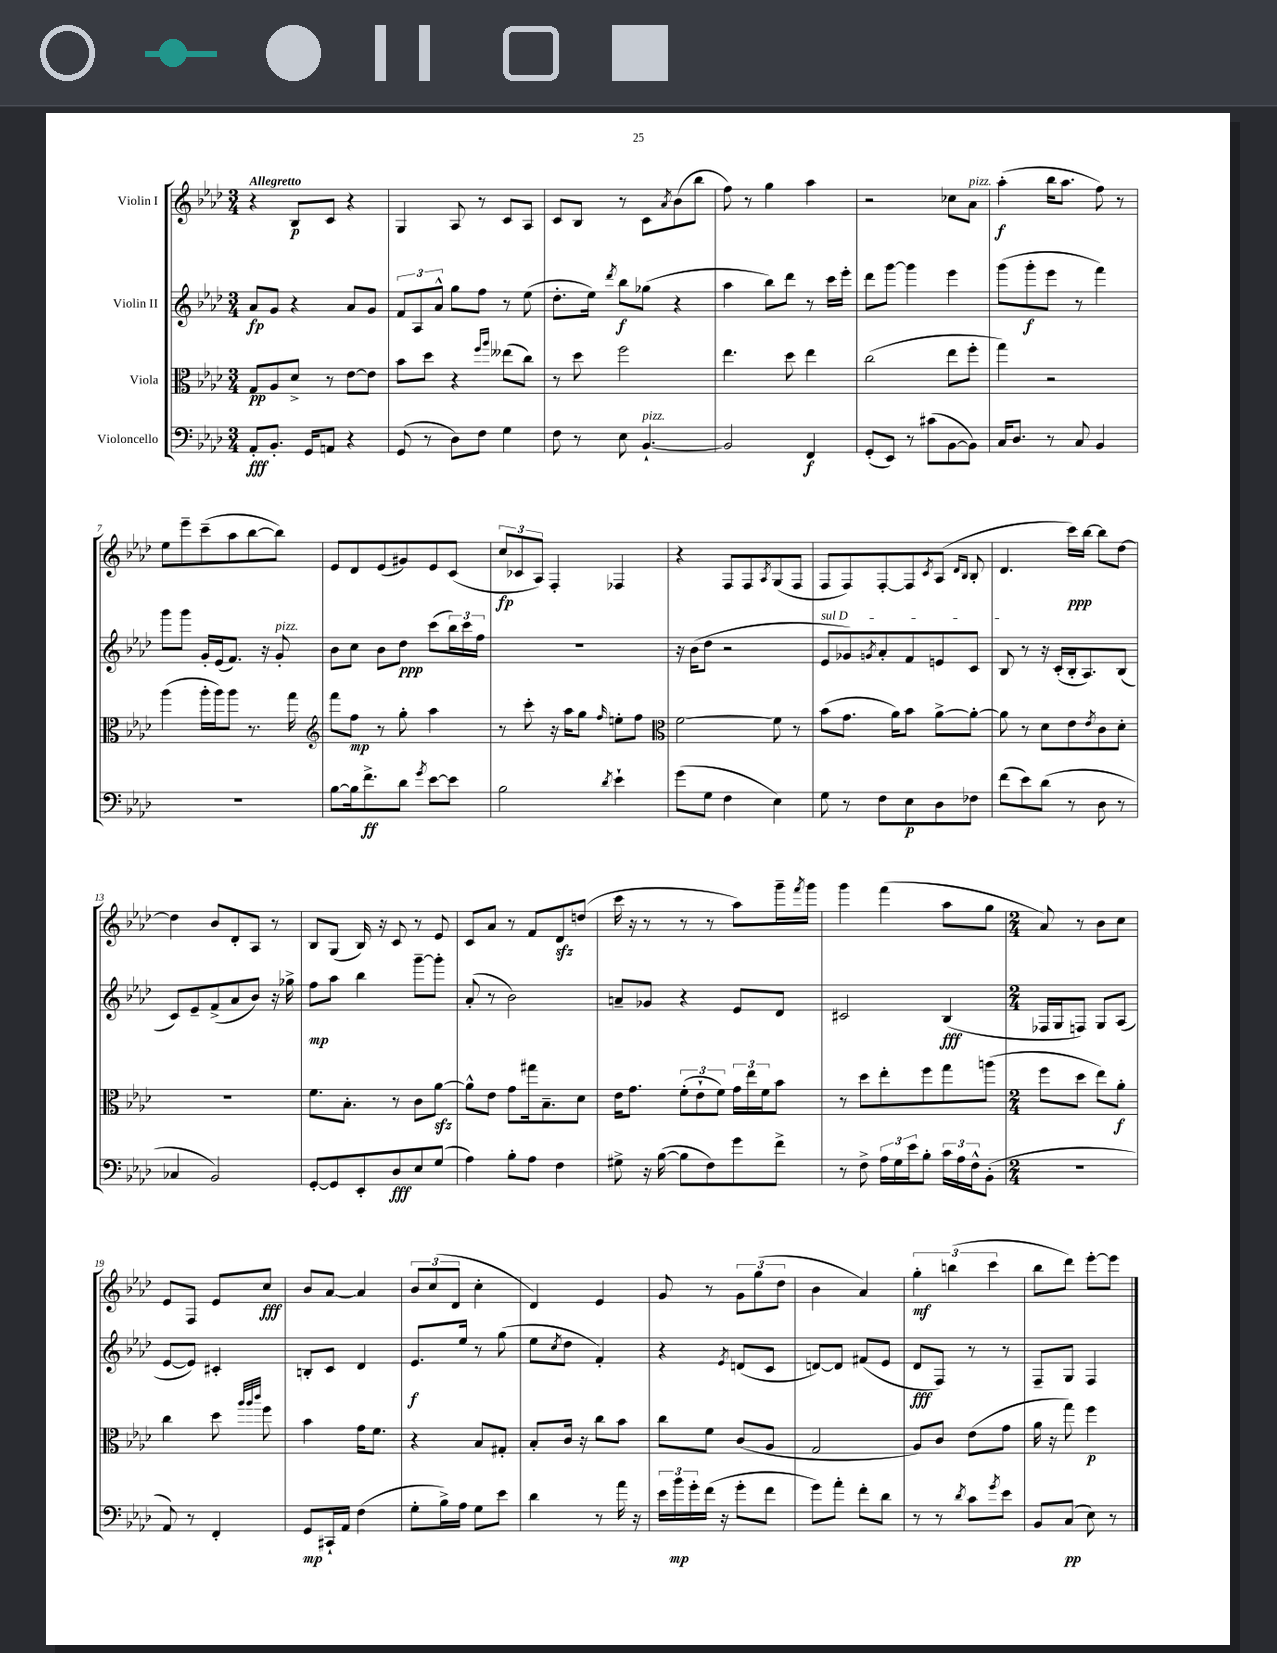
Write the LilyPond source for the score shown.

<<
\new StaffGroup <<
\new Staff = "s0" \with { instrumentName = "Violin I" } {
    \clef treble \key aes \major \numericTimeSignature \time 3/4 \tempo "Allegretto"
    r4 bes8\p c'8 r4 |
    g4 aes8 r8 c'8 aes8 |
    c'8 bes8 r8 c'8 \acciaccatura { aes'8 } bes'8( bes''8 |
    f''8) r8 g''4 aes''4 |
    r2 ces''8 aes'8^\markup { \italic "pizz." } |
    aes''4-.\f( bes''16 aes''8. f''8) r8 |
    ees''8 ees'''8-- c'''8--( aes''8 bes''8~ bes''8) |
    ees'8 des'8 ees'8( gis'8) ees'8 c'8( |
    \tuplet 3/2 { c''8\fp ces'8 aes8) } f4-. fes4 |
    r4 f8 f8 \acciaccatura { aes8 } g8( f8 |
    f8 f8) f8~-. f8 \acciaccatura { c'8 } aes8( \grace { des'16 bes16 } bes8-. |
    des'4. c'''16\ppp) bes''16~ bes''8 des''8~ |
    des''4 bes'8 des'8-. aes8 r8 |
    bes8 g8( bes16) r16 c'8 r8 ees'8 |
    c'8 aes'8 r8 f'8 des'8\sfz d''8( |
    c'''16 r16 r8 r8 r8 aes''8) g'''16-- \acciaccatura { f'''8 } g'''16 |
    g'''4 f'''4( aes''8 g''8 |
    \numericTimeSignature \time 2/4 aes'8) r8 bes'8 c''8 |
    ees'8 f8 ees'8 c''8\fff |
    bes'8 aes'8~ aes'4 |
    \tuplet 3/2 { bes'8 c''8( des'8 } c''4-. |
    des'4) ees'4 |
    g'8 r8 \tuplet 3/2 { g'8 g''8( des''8 } |
    bes'4 aes'4) |
    \tuplet 3/2 { g''4-.\mf b''4( c'''4 } |
    bes''8 des'''8) ees'''8~-. ees'''8 \bar "|." |
}
\new Staff = "s1" \with { instrumentName = "Violin II" } {
    \clef treble \key aes \major \numericTimeSignature \time 3/4
    aes'8\fp g'8 r4 aes'8 g'8 |
    \tuplet 3/2 { f'8 aes8 aes'8-^ } g''8 f''8 r8 ees''8( |
    des''8.-. ees''16) \acciaccatura { des'''8 } bes''8\f ges''8( r4 |
    aes''4 bes''8) des'''8 r8 c'''16 ees'''16-. |
    des'''8 g'''8~ g'''4 ees'''4 |
    g'''8( g'''8-.\f ees'''8 r8 f'''4) |
    g'''8 g'''8 g'16-. ees'16( f'8.) r16 g'8-.^\markup { \italic "pizz." } |
    bes'8 c''8 bes'8 des''8\ppp c'''8( \tuplet 3/2 { bes''16) c'''16 f''16 } |
    R2. |
    r16 bes'16( des''8 r2 |
    \once \override TextSpanner.bound-details.left.text = \markup { \italic "sul D" } ees'8\startTextSpan ges'8) \acciaccatura { g'8 } aes'8-. f'8 e'8 c'8 |
    bes8\stopTextSpan r8 r16 c'16-.( bes16-. aes8.) bes8( |
    c'8) ees'8-- f'8->( aes'8 bes'8) r16 ges''16-> |
    f''8\mp aes''8 bes''4 g'''8~-- g'''8-. |
    aes'8-.( r8 bes'2) |
    a'8-- ges'8 r4 ees'8 des'8 |
    cis'2 bes4\fff( |
    \numericTimeSignature \time 2/4 fes16 g16 f8) g8 aes8( |
    ees'8~ ees'8) cis'4-. |
    b8-. c'8 des'4 |
    ees'8.\f ees''16 r8 g''8( |
    ees''8 \acciaccatura { c''8 } des''8 f'4-.) |
    r4 \acciaccatura { ees'8 } d'8( c'8 |
    d'8~) d'8 fis'8( ees'8 |
    des'8\fff f8) r8 r8 |
    f8-- g8 f4 \bar "|." |
}
\new Staff = "s2" \with { instrumentName = "Viola" } {
    \clef alto \key aes \major \numericTimeSignature \time 3/4
    g8\pp aes8 des'8-> r8 ees'8~ ees'8 |
    bes'8 des''8 r4 \grace { f''16 aes''16 } eeses''8( c''8) |
    r8 des''8 f''2 |
    ees''4. des''8 ees''4 |
    c''2( ees''8 f''8-. |
    g''4) r2 |
    aes''4( aes''16-. aes''16) aes''8 r8. g''16 |
    \clef treble f'''8 f''8\mp r8 g''8-. aes''4 |
    r8 c'''8-. r16 aes''16 g''8 \grace { f''16 } e''8-. f''8 |
    \clef alto f'2~ f'8 r8 |
    bes'8( g'8. aes'16) bes'8 aes'8~-> aes'8~-. |
    aes'8 r8 des'8 ees'8 \acciaccatura { ees'8 } c'8 des'8-. |
    R2. |
    f'8. bes8.-. r8 c'8 aes'8~\sfz |
    aes'8-^ ees'8 g'8 gis''16 bes8.-- des'8 |
    ees'16 g'8. \tuplet 3/2 { f'8-.( ees'8-! f'8) } \tuplet 3/2 { g'16 ees''16 f'16 } bes'8 |
    r8 des''8 ees''8-. f''8 g''8 a''8( |
    \numericTimeSignature \time 2/4 f''8 des''8 ees''8) aes'8-.\f |
    c''4 des''8 \grace { aes''32 aes''32 c'''32 } f''8 |
    bes'4 g'16 f'8. |
    r4 bes8 gis8-. |
    bes8-. c'16 r16 c''8 bes'8 |
    c''8 f'8 c'8( aes8 |
    g2 |
    aes8) c'8 ees'8( g'8 |
    aes'16 r16 g''8) f''4\p \bar "|." |
}
\new Staff = "s3" \with { instrumentName = "Violoncello" } {
    \clef bass \key aes \major \numericTimeSignature \time 3/4
    aes,8-.\fff bes,8.-. g,16 a,8 r4 |
    g,8( r8 des8) f8 g4 |
    f8 r8 ees8 bes,4.~-!^\markup { \italic "pizz." } |
    bes,2 f,4\f |
    g,8-.( ees,8) r8 cis'8( bes,8~ bes,8) |
    c16 des8. r8 c8 bes,4 |
    R2. |
    bes8~ bes16 f'8.->\ff des'8 \acciaccatura { g'8 } ees'8~ ees'8 |
    bes2 \acciaccatura { des'8 } ees'4-! |
    g'8( g8 f4 ees4) |
    g8 r8 f8 ees8\p des8 fes8 |
    f'8( ees'8) des'8( r8 des8 r8 |
    ces4 bes,2) |
    g,8~-. g,8 ees,8-. des8\fff ees8 g8( |
    aes4) bes8-. aes8 f4 |
    gis8-> r16 bes16~( bes8 f8) g'8 f'8-> |
    r8 f8-> \tuplet 3/2 { aes16 g16 ees'16 } bes8-. \tuplet 3/2 { c'16 aes16 f16-^ } bes,8-.( |
    \numericTimeSignature \time 2/4 r2 |
    aes,8) r8 f,4-. |
    g,8\mp cis,16-! aes,16 f4( |
    g8-. bes16->) aes16 g8 ees'8 |
    des'4 r8 aes'16 r16 |
    \tuplet 3/2 { ees'16 bes'16\mp g'16-. } f'16( r16 g'8-. f'8 |
    g'8) aes'8-. f'8-. des'8 |
    r8 r8 \acciaccatura { des'8 } c'8 \acciaccatura { g'8 } ees'8 |
    bes,8 c8\pp( ees8) r8 \bar "|." |
}
>>
>>
